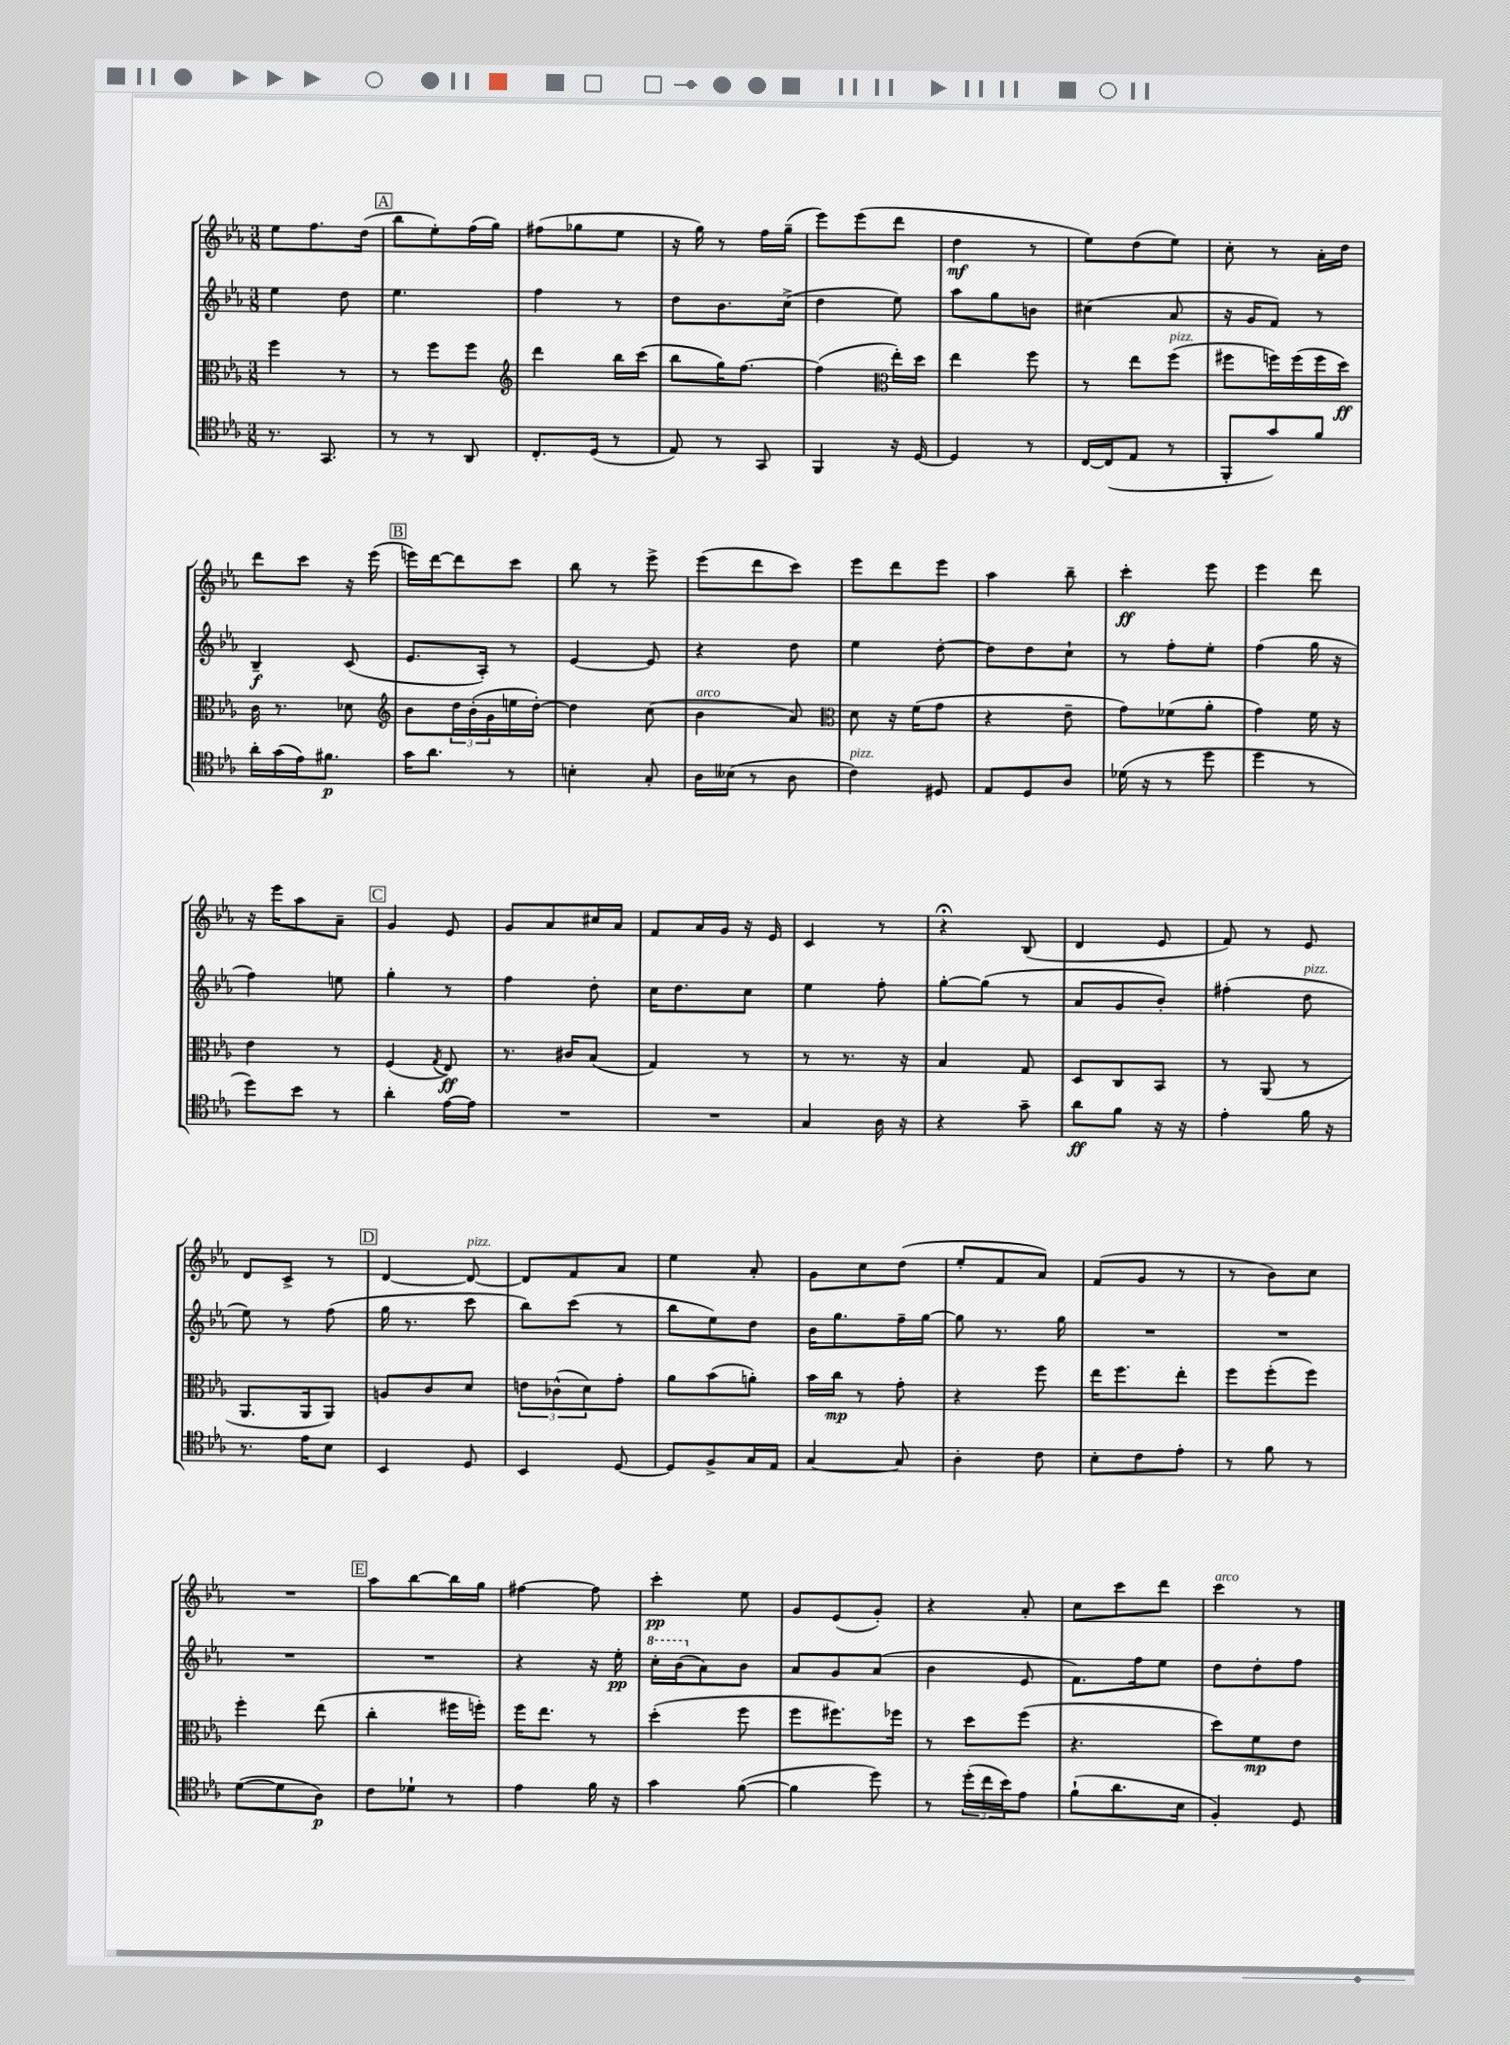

**kern	**kern	**kern	**kern
*staff4	*staff3	*staff2	*staff1
*clefC4	*clefC3	*clefG2	*clefG2
*k[b-e-a-]	*k[b-e-a-]	*k[b-e-a-]	*k[b-e-a-]
*M3/8	*M3/8	*M3/8	*M3/8
8.r	4ff\	4ee-\	8ee-\L
.	.	.	8.ff\
8.GG/	.	.	.
.	8r	8dd\	.
.	.	.	(16dd\Jk
=	=	=	=
8r	8r	4.ee-\	8bb-\L
8r	8ff\L	.	8ee-'\)
8AA-/	8ff\J	.	(16ff\L
.	.	.	16gg\JJ)
=	=	=	=
*	*clefG2	*	*
8.C'/L	4ddd\	4ff\	(8ff#\L
.	.	.	8gg-\
(16D/Jk	.	.	.
8r	16bb-\LL	8r	8ee-\J
.	(16ccc\JJ	.	.
=	=	=	=
8E-/)	8bb-\L	8dd\L	16r
.	.	.	16gg\)
8r	16gg\K)	8.b-\	8r
.	[8.ff\J	.	.
8GG/	.	.	16ff\LL
.	.	(16cc^\Jk	(16gg~\JJ
=	=	=	=
4FF/	(4ff\]	4dd\	8eee-\L)
.	.	.	(8eee-\
*	*clefC3	*	*
16r	16ee-'\LL)	8ee-\)	8ddd\J
[16D/	16dd\JJ	.	.
=	=	=	=
4D/]	4ee-\	8aa-\L	4dd\
.	.	8gg\	.
8r	8ff\	8b\J	8r
=	=	=	=
[16C/LL	8r	(4cc#\	8ee-\L)
(16C/]J	.	.	.
8E-/J	8ee-\L	.	(8dd\
8r	(8ff\J	8a-/	8ee-\J)
=	=	=	=
8FF'/L	8ff#\L	16r	8cc'\
.	.	16g/LK	.
8g/)	16ff\L)	8f/J)	8r
.	(16ff\	.	.
8f/J	16ff\	8r	16a-'\LL
.	16dd\JJ)	.	16dd\JJ
=	=	=	=
16a-'\LL	16c\	4B-~/	8ddd\L
(16g\	8.r	.	.
16e-\J)	.	.	8ccc\J
8.f#\J	.	.	.
.	8d-\	(8c/	16r
.	.	.	(16eee-\
=	=	=	=
*	*clefG2	*	*
16g\LK	8b-\L	8.e-/L	16eee\LL)
8.a-\J	.	.	[16ddd\J
.	24dd\L	.	8ddd\]
.	(24b-'\	.	.
.	.	16A-'/Jk)	.
.	24g\	.	.
8r	16ee\	8r	8ccc\J
.	[16dd'\JJ)	.	.
=	=	=	=
4B'\	4dd\]	[4e-/	8bb-\
.	.	.	8r
8G'/	(8cc\	8e-/]	8eee-^\
=	=	=	=
16A-\LL	4b-\	4r	(8eee-\L
(16B--\JJ	.	.	.
8r	.	.	8ddd\
8A-\	8a-/)	8dd\	8ccc\J)
=	=	=	=
*	*clefC3	*	*
4c\)	8d\	4ee-\	8eee-\L
.	16r	.	8ddd\
.	(16f\LK	.	.
8D#/	8g\J	[8dd'\	8eee-\J
=	=	=	=
8E-/L	4r	8dd\]L	4aa-\
8D/	.	8dd\	.
8A-/J	8e-~\	8cc`\J	8bb-~\
=	=	=	=
(16d-\	8g\L)	8r	4ccc'\
16r	.	.	.
8r	(8f-\	8ff'\L	.
8dd\	8a-'\J	8ee-'\J	8eee-\
=	=	=	=
4dd\	4g\)	(4ff\	4eee-\
8r	16f\	16gg\	8ddd\
.	16r	16r	.
=	=	=	=
8dd\L)	4e-\	4ff\)	16r
.	.	.	16eee-\LK
8b-\J	.	.	8aa-\
8r	8r	8ee\	8a-~\J
=	=	=	=
4a-'\	(4F/	4gg'\	4g/
.	8qG/	.	.
[16e-\LL	8E-/)	8r	8e-/
16e-\]JJ	.	.	.
=	=	=	=
4.r	8.r	4ff\	8g/L
.	.	.	8a-/
.	16c#/LK	.	.
.	(8B-/J	8dd'\	16cc#/L
.	.	.	16a-/JJ
=	=	=	=
4.r	4G/)	16cc\LK	8f/L
.	.	8.dd\	.
.	.	.	16a-/L
.	.	.	16g/JJ
.	8r	8cc\J	16r
.	.	.	16e-/
=	=	=	=
4G/	8r	4ee-\	4c/
.	8.r	.	.
16A-\	.	8ff'\	8r
16r	16r	.	.
=	=	=	=
4r	4B-/	[8gg'\L	4r;
.	.	(8gg\]J	.
8g~\	8G/	8r	(8B-/
=	=	=	=
8a-\L	8D/L	8a-/L	4d/
8f\J	8C/	8g/	.
16r	8BB-/J	8b-'/J)	8e-/
16r	.	.	.
=	=	=	=
4e-'\	8r	(4ff#'\	8f/)
.	(8AA-/	.	8r
16f\	8r	8dd\	8e-/
16r	.	.	.
=	=	=	=
8.r	8.AA-/L	8ee-\)	8d/L
.	.	8r	8c^/J
16e-\LK	16AA-/k	.	.
8B-\J	8AA-/J)	(8ff\	8r
=	=	=	=
4BB-/	8A/L	16gg\	[4d/
.	.	8.r	.
.	8c/	.	.
8D/	8d/J	8ccc\	8d/_
=	=	=	=
4BB-/	12e\L	8bb-\L)	8d/]L
.	(12c-^^\	.	.
.	.	(8ccc\J	8f/
.	12d\)	.	.
[8D/	8g'\J	8r	8a-/J
=	=	=	=
8D/]L	8a-\L	8bb-\L	4ee-\
8F^/	(8b-\	8ee-\)	.
16G/L	8a'\J)	8dd\J	8a-'/
16E-/JJ	.	.	.
=	=	=	=
[4G/	16b-\LL	16b-\LK	8g\L
.	16cc\JJ	8.gg\	.
.	8r	.	8cc\
8G/]	8g'\	16ff~\L	(8dd\J
.	.	[16gg\JJ	.
=	=	=	=
4A-'\	4r	8gg\]	8ee-'/L
.	.	8.r	8f/
8c\	8ff\	.	8a-/J)
.	.	16gg\	.
=	=	=	=
8B-'\L	16ee-\LK	4.r	(8f/L
.	8.ff\	.	.
8c\	.	.	8g/J
8e-'\J	8ee-'\J	.	8r
=	=	=	=
8r	8ff\L	4.r	8r
8f\	(8ff'\	.	8b-\L)
8r	8ff\J)	.	8cc\J
=	=	=	=
([8d\L	4ff'\	4.r	4.r
8d\]	.	.	.
8A-\J)	(8ee-\	.	.
=	=	=	=
8c\L	4cc'\	4.r	8aa-\L
8d-`\J	.	.	[8bb-\
8r	16ff#\LL	.	16bb-\]L
.	16ff'\JJ)	.	16gg\JJ
=	=	=	=
4e-\	16ff\LK	4r	[4ff#\
.	8.ee-\J	.	.
16f\	8r	16r	8ff#\]
16r	.	16ee-'\	.
=	=	=	=
4g\	(4dd'\	16ccc'\LL	4ccc'\
.	.	(16bb-\J	.
.	.	8a-\)	.
([8f\	8ff\	8b-\J	8ee-\
=	=	=	=
4f\]	8ff\L	8a-/L	8g/L
.	8.ff#\)	8g/	(8e-/
8dd\)	.	(8a-/J	8g'/J)
.	16ff-\Jk	.	.
=	=	=	=
8r	8r	4b-\	4r
(24dd'\LL	8dd\L	.	.
24cc\	.	.	.
24b-\J)	.	.	.
8e-\J	(8ff\J	8e-/	8a-'/
=	=	=	=
(8f`\L	4.r	8.f\L)	8cc\L
8.a-\	.	.	8ccc\
.	.	16ff\k	.
.	.	8ee-\J	8ddd\J
16B-\Jk	.	.	.
=	=	=	=
4F'/)	8dd\L)	8dd\L	4ccc\
.	8f\	8dd'\	.
8D/	8e-\J	8ff\J	8r
==	==	==	==
*-	*-	*-	*-
